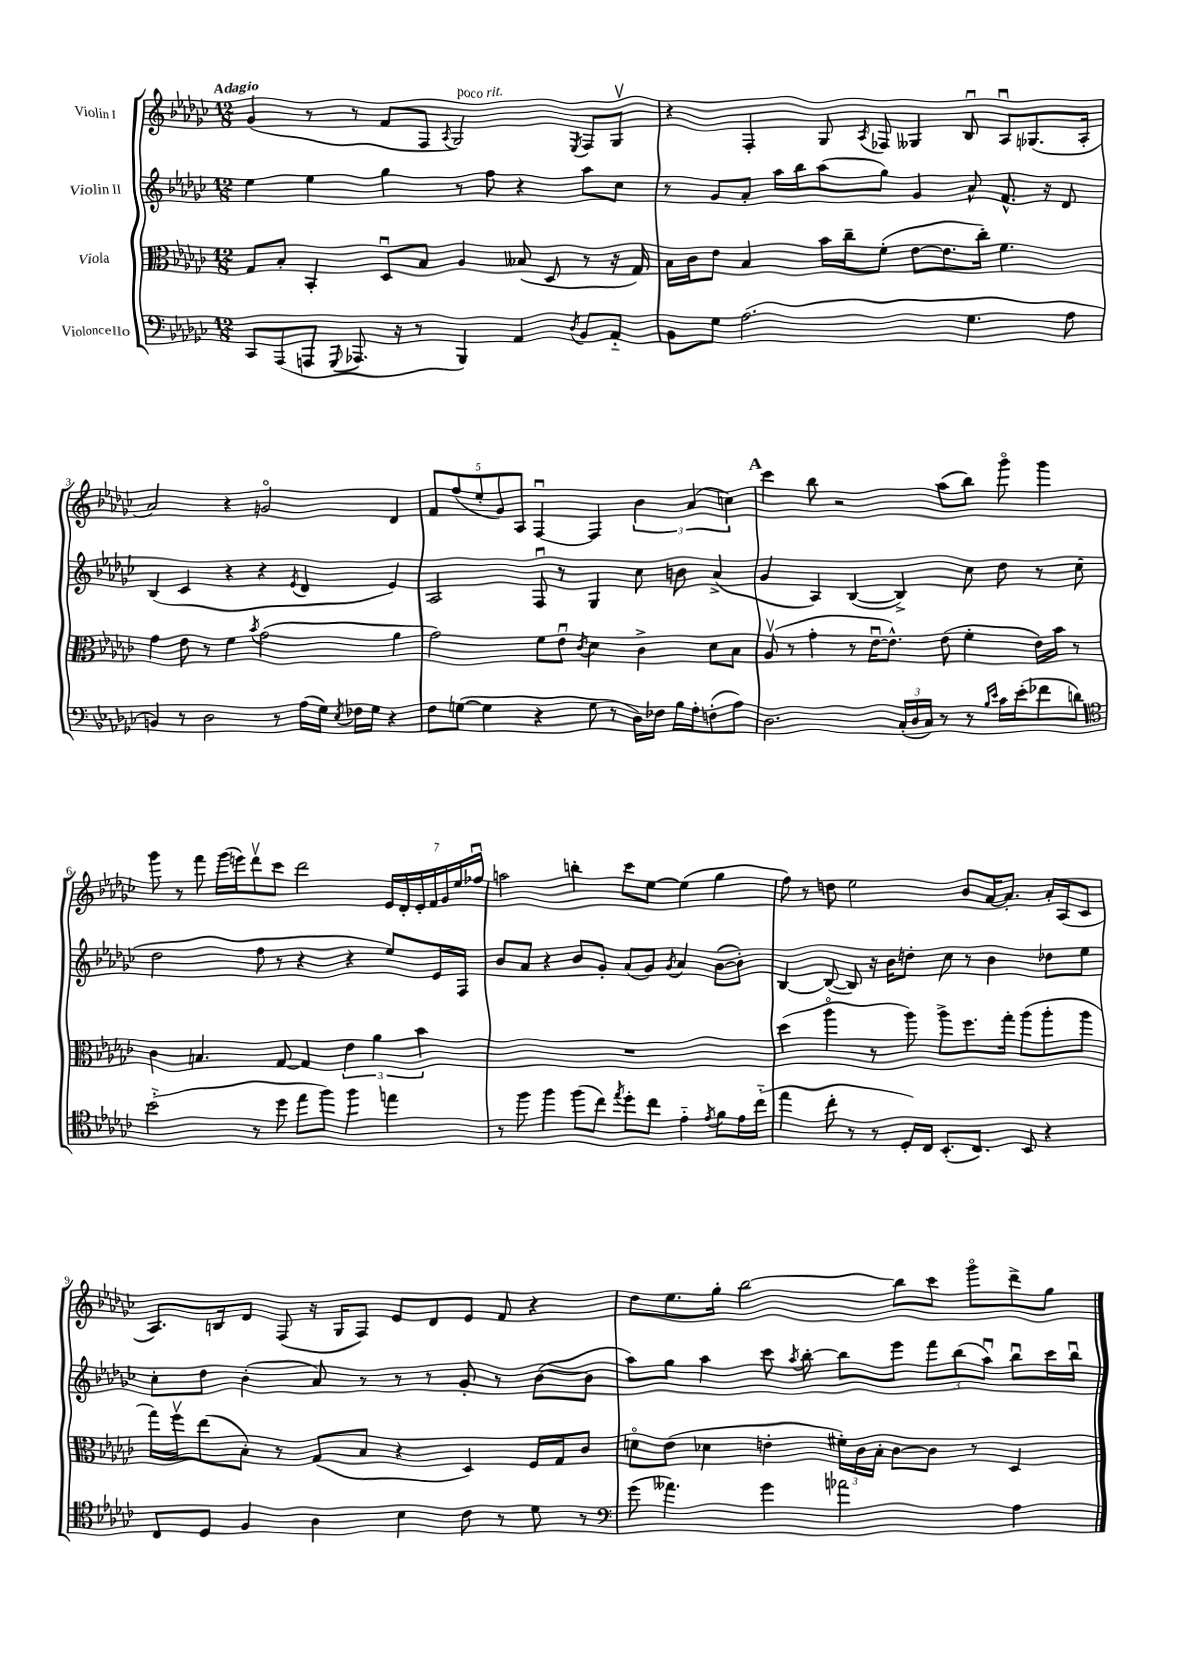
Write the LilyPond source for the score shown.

<<
\new StaffGroup <<
\new Staff = "s0" \with { instrumentName = "Violin I" } {
    \clef treble \key ges \major \numericTimeSignature \time 12/8 \tempo "Adagio"
    \autoBeamOff ges'4( r8 r8 f'8[ f8] \acciaccatura { aes8 } ges2^\markup { \italic "poco rit." }) \acciaccatura { ees8 } f8[ ges8]\upbow |
    r4 f4-. ges8 \acciaccatura { aes8 } fes8 geses4 bes8\downbow aes8[\downbow ges8.( aes16]-. |
    aes'2) r4 g'2\flageolet des'4 |
    \tuplet 5/4 { f'8[ f''8( ees''8-. ges'8) aes8] } f4~\downbow f4 \tuplet 3/2 { bes'4 aes'4( c''4) } |
    \mark \markup { \bold "A" } ces'''4 bes''8 r2 aes''8[( bes''8]) ges'''8\flageolet ges'''4 |
    ges'''8 r8 f'''8 ges'''16[( e'''16) des'''8\upbow ces'''8] des'''2 \tuplet 7/4 { ees'16[ des'16-. ees'16-. f'16 ges'16 ees''16 fes''16]\downbow } |
    a''2 b''4-. ces'''8[ ees''8]~ ees''4( ges''4 |
    f''8) r8 d''8 ees''2 bes'8[ aes'16~ aes'8.]-. aes'16[-. aes16( ces'8] |
    aes8.[) b16 des'8] f8( r16 ges16[ f8]) ees'8[ des'8 ees'8] f'8 r4 |
    des''8[ ees''8. ges''16]-. bes''2~ bes''8[ ces'''8] ges'''8[\flageolet des'''8-> ges''8] \bar "|." |
}
\new Staff = "s1" \with { instrumentName = "Violin II" } {
    \clef treble \key ges \major \numericTimeSignature \time 12/8
    \autoBeamOff ees''4 ees''4 ges''4 r8 f''8 r4 aes''8[ ces''8] |
    r8 ges'8[ aes'8]-. aes''16[ bes''16 aes''8( ges''8]) ges'4 aes'8-^ f'8.-^ r16 des'8 |
    bes4( ces'4 r4 r4 \acciaccatura { ees'8 } des'4 ees'4) |
    aes2 f8\downbow r8 ges4 ces''8 b'8 aes'4->( |
    \mark \markup { \bold "A" } ges'4 aes4) bes4~( bes4->) ces''8 des''8 r8 ces''8( |
    des''2 f''8 r8 r4 r4 ees''8[) ees'16 f16] |
    bes'8[ aes'8] r4 bes'8[ ges'8]-. aes'8[( ges'8]) \acciaccatura { ges'8 } aes'4 bes'8[~( bes'8]-.) |
    bes4~ bes8~( bes8) r16 bes'16[ d''8]-. ces''8 r8 bes'4 des''8[ ees''8] |
    ces''8[-. des''8] bes'4-.( aes'8) r8 r8 r8 ges'8-. r8 bes'8[~( bes'8] |
    aes''8[) ges''8] aes''4 ces'''8 \acciaccatura { aes''8 } bes''8~-. bes''8[ ees'''8] \tuplet 3/2 { f'''8[ bes''8( aes''8]\downbow) } bes''8[\downbow ces'''16 bes''16]\downbow \bar "|." |
}
\new Staff = "s2" \with { instrumentName = "Viola" } {
    \clef alto \key ges \major \numericTimeSignature \time 12/8
    \autoBeamOff ges8[ bes8]-. bes,4-. des8[\downbow bes8] aes4 beses8( des8 r8 r16 ges16) |
    bes16[ ces'16 ees'8] bes4 bes'16[ ces''16-- f'8]-.( ees'8[~ ees'8. ces''16]-.) f'4. |
    ges'4 ees'8 r8 f'4 \acciaccatura { bes'8 } ges'2( aes'4 |
    ges'2) f'8[ ees'8]\downbow \acciaccatura { ces'8 } des'4 ces'4-> des'8[ bes8] |
    \mark \markup { \bold "A" } aes8\upbow( r8 ges'4-. r8 ees'16[~\downbow ees'8.]-^) ees'8( f'4-. ees'16[) bes'16] r8 |
    ces'4 b4. ges8~ ges4 \tuplet 3/2 { ees'4 aes'4 bes'4 } |
    R1. |
    des''4( aes''4\flageolet r8 aes''8) aes''8[-> f''8. ges''16]-. aes''8[( aes''8-. aes''8] |
    ges''16[) f''16\upbow ees''8( bes8]-.) r8 ges8[( bes8] r4 des4) f16[ ges16 ces'8] |
    d'8[\flageolet ees'8]( des'4 e'4-. \tuplet 3/2 { fis'16[-.) ces'16 bes16]-. } ces'8[~ ces'8] r8 des4 \bar "|." |
}
\new Staff = "s3" \with { instrumentName = "Violoncello" } {
    \clef bass \key ges \major \numericTimeSignature \time 12/8
    \autoBeamOff ces,8[ aes,,8( a,,8] \appoggiatura { ges,,8 } aes,,8. r16 r8 bes,,4) aes,4 \acciaccatura { des8 } bes,8[ aes,8]-_ |
    bes,8[ ges8] aes2.( ges4. aes8 |
    b,4) r8 des2 r8 aes16[( ges16]) \acciaccatura { ees8 } fes16[ ges16] r4 |
    f8[ g8]~( g4 r4 g8 r8 des16[) fes16] bes16[ aes16-. f8-.( aes8]) |
    \mark \markup { \bold "A" } des2. \tuplet 3/2 { ces16[-.( des16 ces16]) } r8 r8 \grace { bes16[ ees'16] } ces'16[ ees'16-.( fes'8 d'8]) |
    \clef tenor bes'2-_( r8 des''8 ees''8[ f''8]) f''4 e''4 |
    r8 f''8 f''4 f''8[( ces''8]) \acciaccatura { ees''8 } des''8[-. ces''8] ees'4-_ \acciaccatura { ees'8 } f'8[ ees'16 ces''16]-_( |
    ees''4 ces''8-. r8 r8 des16[-.) ces16] bes,8.[-.( ces8.]) bes,8 r4 |
    ces8[ des8] f4 aes4 bes4 ces'8 r8 des'8 r8 |
    \clef bass ges'8( aeses'4.) ges'4 aes'2 aes4 \bar "|." |
}
>>
>>
